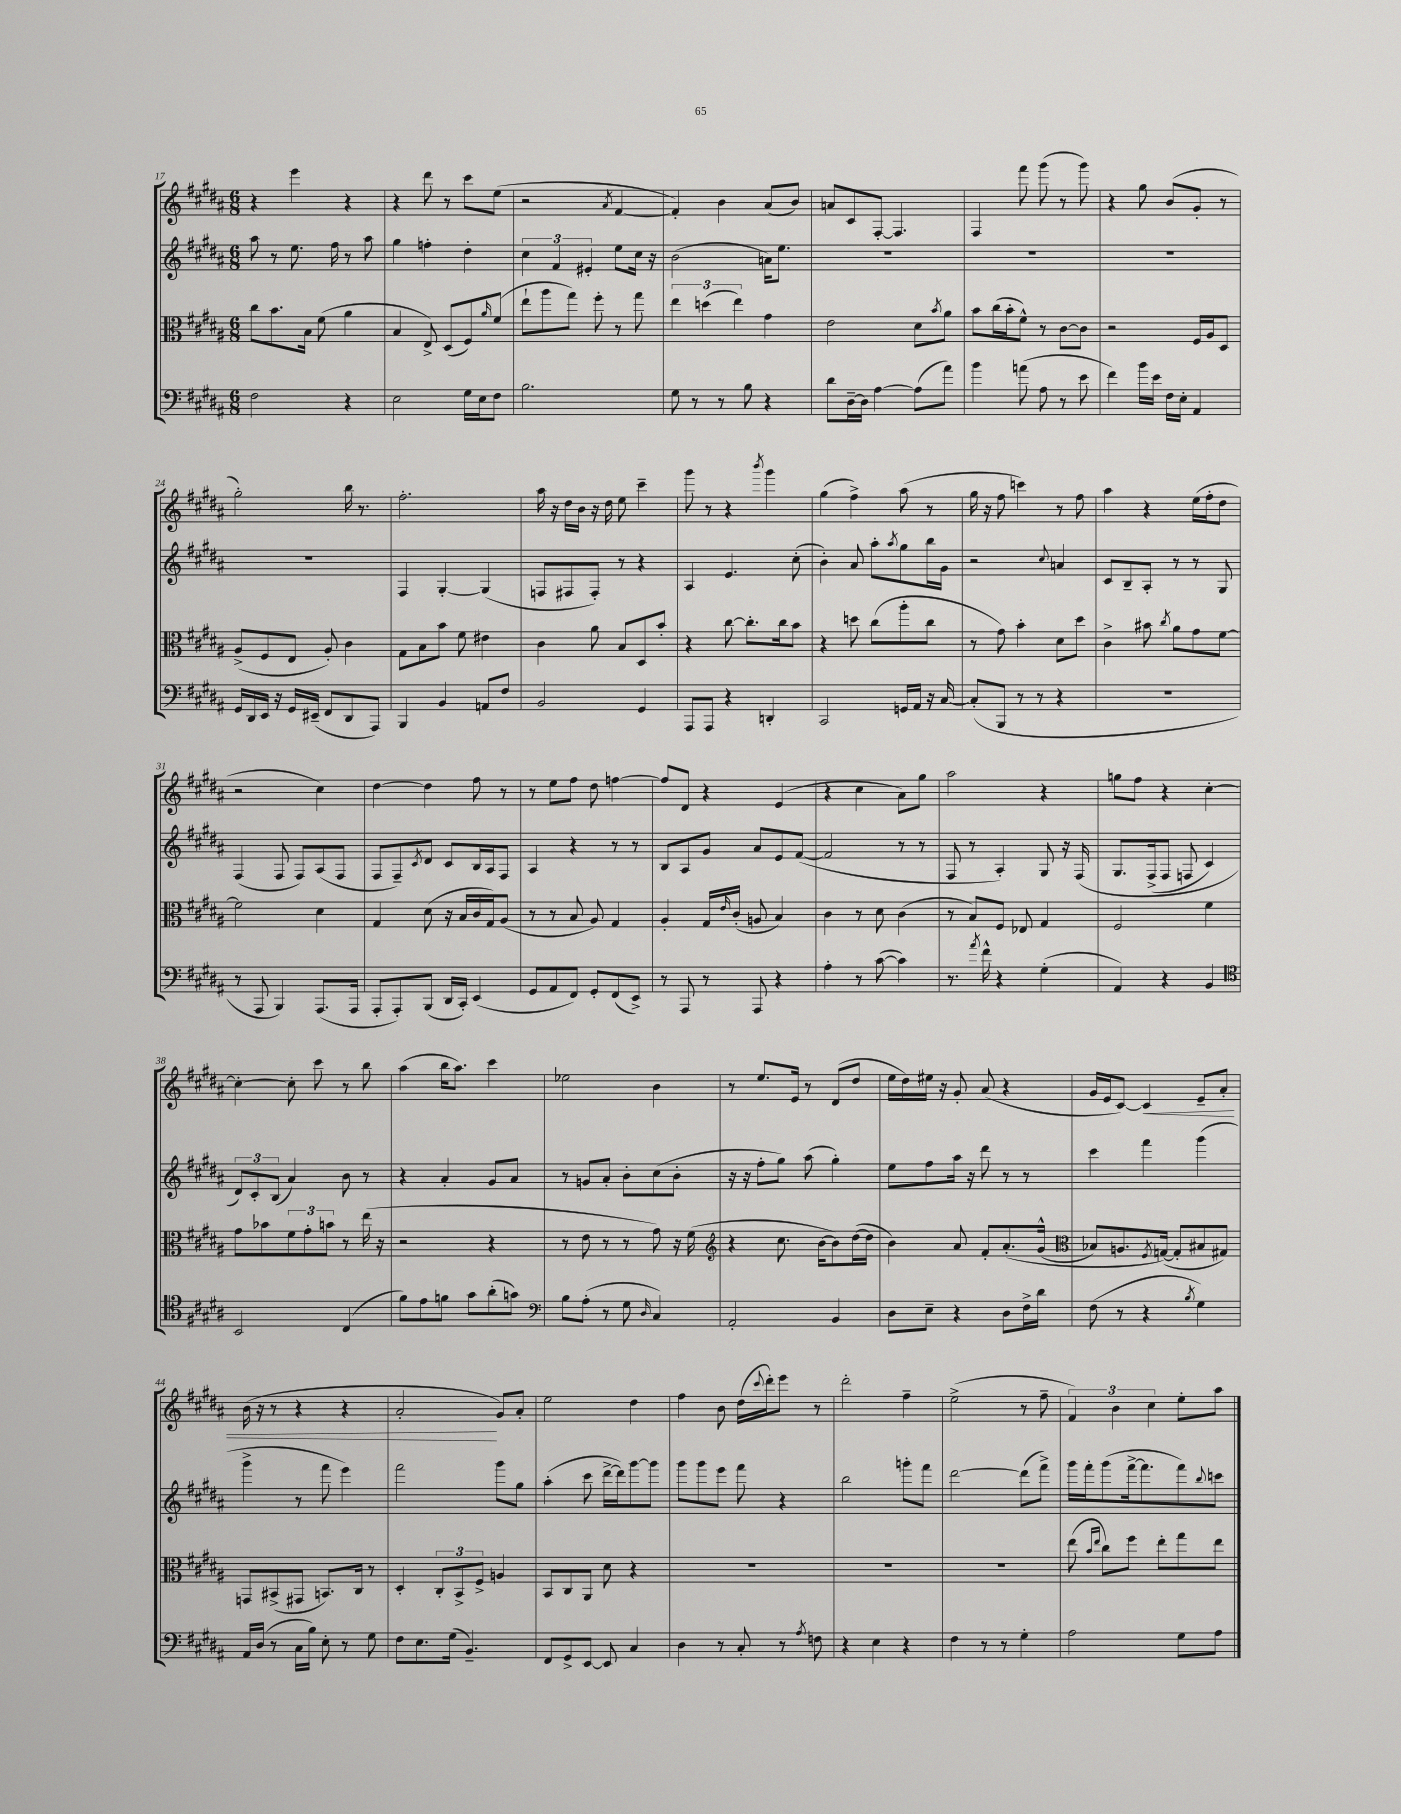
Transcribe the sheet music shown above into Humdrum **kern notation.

**kern	**kern	**kern	**kern	**dynam
*part4	*part3	*part2	*part1	*part1
*staff4	*staff3	*staff2	*staff1	*staff1
*clefF4	*clefC3	*clefG2	*clefG2	*
*k[f#c#g#d#a#]	*k[f#c#g#d#a#]	*k[f#c#g#d#a#]	*k[f#c#g#d#a#]	*
*M6/8	*M6/8	*M6/8	*M6/8	*
=17	=17	=17	=17	=17
2F#\	8cc#\L	8aa#\	4r	.
.	8.b\	8r	.	.
.	.	8.ee\	4eee\	.
.	16B\Jk	.	.	.
.	(8f#\	.	.	.
.	.	16ff#\	.	.
4r	4a#\	8r	4r	.
.	.	8aa#\	.	.
=18	=18	=18	=18	=18
2E\	4B/	4gg#\	4r	.
.	8E^/)	4ffn'\	8ddd#\	.
.	(8D#/L	.	8r	.
16G#\LL	8F#/)	4dd#'\	8ccc#\L	.
16E\J	.	.	.	.
.	16qqa#/	.	.	.
8F#\J	(8f#/J	.	(8ee\J	.
=19	=19	=19	=19	=19
2.B\	8ee`\L	6cc#\	2r	.
.	8aa#\	.	.	.
.	.	6f#/	.	.
.	8gg#\J)	.	.	.
.	.	6e#X'/	.	.
.	8ff#'\	.	.	.
.	.	.	8qa#/	.
.	8r	8ee\L	[4f#/	.
.	8gg#\	16cc#\Jk	.	.
.	.	16r	.	.
=20	=20	=20	=20	=20
8G#\	6ee\	(2b\	4f#'/])	.
8r	.	.	.	.
.	(6ddn\	.	.	.
8r	.	.	4b\	.
.	6ee\)	.	.	.
8B\	.	.	.	.
4r	4g#\	16an\KL)	(8a#/L	.
.	.	8.ee\J	.	.
.	.	.	8b/J)	.
=21	=21	=21	=21	=21
8d#\L	2e\	2.r	8an/L	.
[16D#~\L	.	.	8c#/	.
16D#\JJ]	.	.	.	.
[4A#\	.	.	[8F#'/J	.
.	.	.	4.F#/]	.
(8A#\L]	8d#\L	.	.	.
.	8qb/	.	.	.
8a#\J)	8a#\J	.	.	.
=22	=22	=22	=22	=22
4b\	8b\L	2.r	4F#/	.
.	(16cc#\L	.	.	.
.	16b'\J	.	.	.
(8an\	8f#^^\J)	.	8fff#\	.
8A#\	8r	.	(8ggg#\	.
8r	[8c#\L	.	8r	.
8e\	8c#\J]	.	8ggg#\)	.
=23	=23	=23	=23	=23
4f#\)	2r	2.r	4r	.
16b\LL	.	.	8gg#\	.
16e\JJ	.	.	.	.
16F#\LL	.	.	(8b/L	.
16E'\JJ	.	.	.	.
4AA#/	16F#/LL	.	8g#'/J	.
.	16A#/J	.	.	.
.	8D#/J	.	8r	.
!!LO:LB:g=z
=24	=24	=24	=24	=24
16GG#/LL	(8A#^/L	2.r	2gg#'\)	.
16DD#/	.	.	.	.
16EE/JJ	8F#/	.	.	.
16r	.	.	.	.
16GG#/LL	8E/J	.	.	.
(16EE#X~/JJ	.	.	.	.
8FF#/L	8A#'/)	.	.	.
8DD#/	4c#\	.	16bb\	.
.	.	.	8.r	.
8AAA#/J)	.	.	.	.
=25	=25	=25	=25	=25
4BBB/	8G#\L	4F#/	2.ff#'\	.
.	8B\	.	.	.
4BB/	8b\J	[4G#'/	.	.
.	8f#\	.	.	.
8AAn/L	4e#X\	(4G#/]	.	.
8F#/J	.	.	.	.
=26	=26	=26	=26	=26
2BB/	4c#\	8Fn/L	16aa#\	.
.	.	.	16r	.
.	.	8F#X/	16dd#\LL	.
.	.	.	16b\JJ	.
.	8a#\	8F#'/J)	16r	.
.	.	.	16dd#\	.
.	8B/L	8r	8ee\	.
4GG#/	8D#/	4r	4ccc#~\	.
.	8b'/J	.	.	.
=27	=27	=27	=27	=27
8AAA#/L	4r	4A#/	8ggg#\	.
8AAA#/J	.	.	8r	.
4r	[8cc#\	4.e/	4r	.
.	8.cc#'\L]	.	.	.
.	.	.	8qbbb/	.
4DDn'/	.	.	4ggg#\	.
.	16cc#\k	.	.	.
.	8b\J	(8cc#'\	.	.
=28	=28	=28	=28	=28
2CC#/	4r	4b'\)	(4gg#\	.
.	8ddn\	8a#/	4ff#^\)	.
.	(8cc#\L	8aa#'\L	.	.
.	.	8qaa#/	.	.
16GGn/LL	8aa#'\	8gg#\	(8aa#\	.
16AA#/JJ	.	.	.	.
16r	8cc#\J	16bb\L	8r	.
[16C#/	.	16g#\JJ	.	.
=29	=29	=29	=29	=29
(8C#'/L]	8r	2r	16gg#\	.
.	.	.	16r	.
8BBB/J	8g#\)	.	8ff#\	.
8r	4b'\	.	4cccn\)	.
8r	.	.	.	.
.	.	8qqcc#/	.	.
4r	8d#\L	4an/	8r	.
.	8dd#\J	.	8ff#\	.
=30	=30	=30	=30	=30
2.r	4c#^\	8c#/L	4aa#\	.
.	.	8B~/	.	.
.	8b#X\	8A#'/J	4r	.
.	8qcc#/	.	.	.
.	8a#\L	8r	.	.
.	8g#\	8r	(16ee\LL	.
.	.	.	16ff#'\J	.
.	[8f#\J	8G#/	8dd#\J	.
!!LO:LB:g=z
=31	=31	=31	=31	=31
8r	2f#\]	(4F#/	2r	.
8AAA#/	.	.	.	.
4BBB/)	.	8F#/	.	.
.	.	8F#/L)	.	.
(8.AAA#/L	4d#\	(8A#/	4cc#\)	.
.	.	8F#/J	.	.
16AAA#/Jk	.	.	.	.
=32	=32	=32	=32	=32
8AAA#'/L	4G#/	8F#/L	[4dd#\	.
8AAA#'/)	.	8F#~/)	.	.
.	.	8qc#/	.	.
(8BBB/J	(8d#\	8d#/J	4dd#\]	.
16DD#/LL	16r	8c#/L	.	.
16CC#'/JJ)	16B/LL	.	.	.
(4EE/	16c#/	16B/L	8ff#\	.
.	16G#/J)	16A#/J	.	.
.	(8A#/J	8F#/J	8r	.
=33	=33	=33	=33	=33
8GG#/L	8r	4A#/	8r	.
8AA#/	8r	.	8ee\L	.
8FF#/J)	8B/	4r	8ff#\J	.
8GG#'/L	8A#/)	.	8dd#\	.
(8FF#/	4G#/	8r	[4ffn\	.
8EE^/J)	.	8r	.	.
=34	=34	=34	=34	=34
8r	4A#'/	8B/L	8ff/L]	.
8AAA#/	.	8A#/	8d#/J	.
8r	16G#/LL	8g#/J	4r	.
.	16qqe/	.	.	.
.	(16c#'/JJ	.	.	.
8AAA#/	8An/	8a#/L	.	.
4r	4B/)	8e/	(4e/	.
.	.	([8f#/J	.	.
=35	=35	=35	=35	=35
4A#'\	4c#\	2f#/]	4r	.
8r	8r	.	4cc#\	.
([8c#\	8d#\	.	.	.
4c#\])	(4c#\	8r	8a#\L)	.
.	.	8r	8gg#\J	.
=36	=36	=36	=36	=36
8.r	8r	8F#/	2aa#\	.
.	8B/L)	8r	.	.
8qa#/	.	.	.	.
16f#^^\	.	.	.	.
4r	8F#/J	4A#'/)	.	.
.	8E-X/	.	.	.
(4G#'\	4G#/	8G#/	4r	.
.	.	16r	.	.
.	.	(16F#/	.	.
=37	=37	=37	=37	=37
4AA#/)	2F#/	8.G#/L	8ggn\L	.
.	.	.	8ff#\J	.
.	.	(16F#^/k	.	.
4r	.	8F#/J	4r	.
.	.	8Fn/	.	.
4BB/	4f#\	4c#/)	[4cc#'\	.
!!LO:LB:g=z
=38	=38	=38	=38	=38
*clefC4	*	*	*	*
2BB/	8g#\L	12d#/L)	4cc#'\_	.
.	.	12c#'/	.	.
.	8b-X\	.	.	.
.	.	(12B/J	.	.
.	12f#\	4a#/)	8cc#'\]	.
.	12g#'\	.	.	.
.	.	.	8ccc#\	.
.	12bn\J	.	.	.
(4C#/	8r	8b\	8r	.
.	(16ee\	8r	8bb\	.
.	16r	.	.	.
=39	=39	=39	=39	=39
8f#\L)	2r	4r	(4aa#\	.
8e\	.	.	.	.
8fn\J	.	4a#'/	16bb\KL	.
.	.	.	8.aa#\J)	.
8g#\L	.	.	.	.
(8a#'\	4r	8g#/L	4ccc#\	.
8gn\J)	.	8a#/J	.	.
=40	=40	=40	=40	=40
*clefF4	*	*	*	*
8B\L	8r	8r	2ee-X\	.
(8A#'\J	8e\	8gn/L	.	.
8r	8r	8a#'/J	.	.
8G#\	8r	8b'\L	.	.
16qqD#/	.	.	.	.
4C#/)	8g#\)	(8cc#\	4b\	.
.	16r	8b'\J	.	.
.	(16f#\	.	.	.
=41	=41	=41	=41	=41
*	*clefG2	*	*	*
2AA#'/	4r	16r	8r	.
.	.	16r	.	.
.	.	8ff#'\L	8.ee/L	.
.	8.cc#\	8gg#\J)	.	.
.	.	.	16e/Jk	.
.	.	(8aa#\	8r	.
.	[16b\KL	.	.	.
4BB/	8b\])	4gg#'\)	(8d#/L	.
.	([16dd#\L	.	8dd#/J	.
.	16dd#\JJ]	.	.	.
=42	=42	=42	=42	=42
8D#\L	4b\)	8ee\L	16ee\LL	.
.	.	.	16dd#\)	.
8E~\J	.	8ff#\	16ee#X\JJ	.
.	.	.	16r	.
4r	8a#/	16aa#\Jk	8g#'/	.
.	.	16r	.	.
.	8f#'/L	8ddd#\	(8a#/	.
8D#\L	(8.a#'/	8r	4r	.
16F#^\L	.	8r	.	.
16d#\JJ	(16g#^^/Jk	.	.	.
=43	=43	=43	=43	=43
*	*clefC3	*	*	*
(8F#\	8B-X/L)	4ccc#\	16g#/LL	.
.	.	.	16e/J	.
8r	8.An/	.	[8c#/J)	.
!	!	!	!	!LO:HP:b
4r	.	4fff#\	4c#/]	<
.	8qF#/	.	.	.
.	([16Gn/Jk)	.	.	.
.	8G'/L]	.	.	.
8qB/	.	.	.	.
4G#\)	8B#X/	(4ggg#\	8e~/L	.
.	8G#X/J)	.	8a#'/J	.
!!LO:LB:g=z
=44	=44	=44	=44	=44
16AA#/LL	8GGn/L	4ggg#^\	(16b\	.
(16D#/JJ	.	.	16r	.
8r	(8BB#X^/	.	8r	.
16C#\LL	8GG#X/J	8r	4r	.
16B\JJ)	.	.	.	.
8E'\	8.BBn/L)	8fff#\	.	.
8r	.	4eee\)	4r	.
.	16C#/Jk	.	.	.
8G#\	8r	.	.	.
=45	=45	=45	=45	=45
8F#\L	4D#'/	2fff#\	2a#'/	.
8.E\	.	.	.	.
.	12C#'/L	.	.	.
(16G#\Jk	.	.	.	.
.	12BB^/	.	.	.
4.BB~/)	.	.	.	.
.	12F#^/J	.	.	.
.	4An/	8ggg#\L	8g#/L)	[
.	.	8gg#\J	8a#'/J	.
=46	=46	=46	=46	=46
8FF#/L	8BB/L	(4aa#'\	2ee\	.
8GG#^/	8C#/	.	.	.
[8EE/J	8AA#/J	8ccc#\	.	.
8EE/]	8d#\	[16ddd#^\LL	.	.
.	.	16ddd#\J])	.	.
4C#/	4r	[8ggg#\	4dd#\	.
.	.	8ggg#\J]	.	.
=47	=47	=47	=47	=47
4D#\	2.r	8ggg#\L	4ff#\	.
.	.	8ggg#\	.	.
8r	.	8eee\J	8b\	.
8C#'/	.	8fff#\	(16dd#\LL	.
.	.	.	8qqccc#/	.
.	.	.	16ddd#'\J)	.
8r	.	4r	8eee\J	.
8qA#/	.	.	.	.
8Fn\	.	.	8r	.
=48	=48	=48	=48	=48
4r	2.r	2bb\	2ddd#'\	.
4E\	.	.	.	.
4r	.	8gggn'\L	4ff#~\	.
.	.	8fff#\J	.	.
=49	=49	=49	=49	=49
4F#\	2.r	[2ddd#\	(2ee^\	.
8r	.	.	.	.
8r	.	.	.	.
4G#'\	.	(8ddd#\L]	8r	.
.	.	8fff#^\J)	8ff#~\	.
=50	=50	=50	=50	=50
2A#\	(8ee\	16ggg#\LL	6f#/)	.
.	.	16fff#'\J	.	.
.	16qqb/LL	.	.	.
.	16qqee/JJ	.	.	.
.	8cc#\L)	(8ggg#\	.	.
.	.	.	6b\	.
.	8ff#\J	[16fff#^\k	.	.
.	.	8.fff#\]	.	.
.	.	.	6cc#\	.
.	8ee'\L	.	.	.
8G#\L	8gg#\	8fff#\)	8ee'\L	.
.	.	8qqbb/	.	.
8A#\J	8ee\J	8cccn\J	8aa#\J	.
==	==	==	==	==
*-	*-	*-	*-	*-
